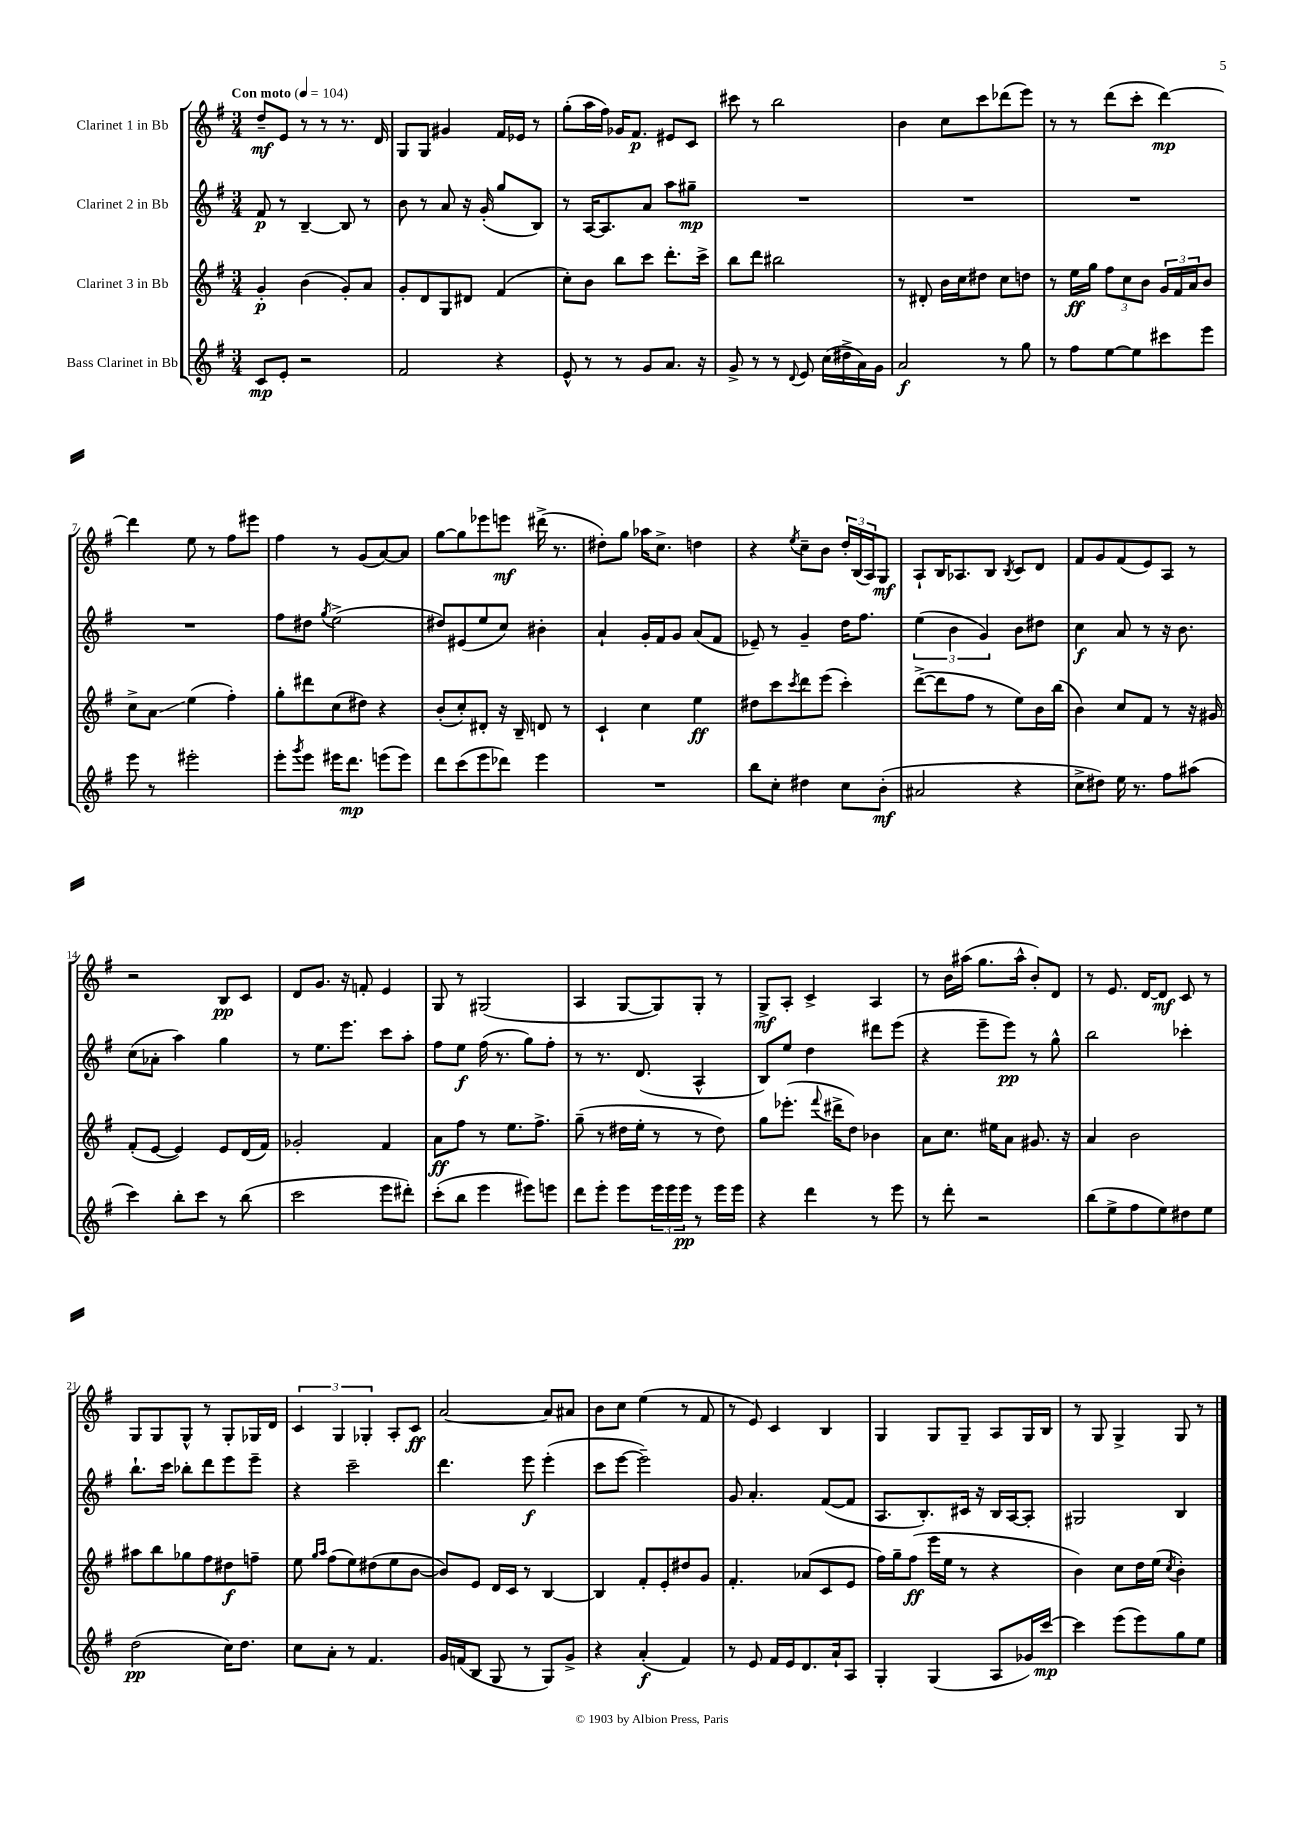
<<
\new StaffGroup <<
\new Staff = "s0" \with { instrumentName = "Clarinet 1 in Bb" } {
    \clef treble \key g \major \numericTimeSignature \time 3/4 \tempo "Con moto" 4 = 104
    d''8--\mf e'8 r8 r8 r8. d'16 |
    g8 g8 gis'4 fis'16 ees'16 r8 |
    g''8-.( a''16 fis''16) ges'16 fis'8.\p eis'8 c'8 |
    cis'''8 r8 b''2 |
    b'4 c''8 c'''8 des'''8( e'''8) |
    r8 r8 d'''8( c'''8-. d'''4~\mp) |
    d'''4 e''8 r8 fis''8 eis'''8 |
    fis''4 r8 g'8( a'8~) a'8 |
    g''8~ g''8 ees'''8 e'''8\mf dis'''16->( r8. |
    dis''8-.) g''8 aes''16 c''8.-> d''4 |
    r4 \acciaccatura { e''8 } c''8-- b'8 \tuplet 3/2 { d''16-. b16( a16) } g8\mf |
    a8-! b16 aes8. b8 \acciaccatura { b8 } c'8 d'8 |
    fis'8 g'8 fis'8( e'8) a8 r8 |
    r2 b8\pp c'8 |
    d'8 g'8. r16 f'8-. e'4 |
    g8 r8 gis2( |
    a4 g8~ g8) g8-. r8 |
    g8->\mf a8-. c'4-> a4 |
    r8 b'16 ais''16( g''8. ais''16-^ b'8-.) d'8 |
    r8 e'8. d'16~ d'8\mf c'8 r8 |
    g8 g8 g8-^ r8 g8-. ges16 d'16 |
    \tuplet 3/2 { c'4 g4 ges4-. } a8-. c'8\ff |
    a'2~ a'8 ais'8 |
    b'8 c''8 e''4( r8 fis'8 |
    r8 e'8) c'4 b4 |
    g4 g8 g8-- a8 g16 b16 |
    r8 g8 g4-> g8 r8 \bar "|." |
}
\new Staff = "s1" \with { instrumentName = "Clarinet 2 in Bb" } {
    \clef treble \key g \major \numericTimeSignature \time 3/4
    fis'8\p r8 b4~-- b8 r8 |
    b'8 r8 a'8 r16 g'16-.( g''8 b8) |
    r8 a16~ a8. a'8 a''8 gis''8--\mp |
    R2. |
    R2. |
    R2. |
    R2. |
    fis''8 dis''8 \acciaccatura { g''8 } e''2->( |
    dis''8) eis'8( e''8 c''8) bis'4-. |
    a'4-! g'16-. fis'16 g'8 a'8( fis'8 |
    ees'8--) r8 g'4-- d''16 fis''8. |
    \tuplet 3/2 { e''4( b'4 g'4) } b'8 dis''8 |
    c''4\f a'8 r8 r16 b'8. |
    c''8( aes'8-. a''4) g''4 |
    r8 e''8. e'''8. c'''8 a''8-. |
    fis''8 e''8\f fis''16( r8. g''8) fis''8-. |
    r8 r8. d'8.( a4-^ |
    b8) e''8 d''4 dis'''8 e'''8( |
    r4 e'''8-- e'''8\pp) r8 g''8-^ |
    b''2 ces'''4-. |
    b''8.-! c'''16 bes''8-. d'''8 e'''8 e'''8-- |
    r4 c'''2-- |
    d'''4. e'''8\f e'''4-.( |
    c'''8 e'''8~ e'''2--) |
    g'8 a'4.-. fis'8~( fis'8 |
    a8. b8.-.) cis'16 r16 b16 a16~ a8-. |
    gis2 b4 \bar "|." |
}
\new Staff = "s2" \with { instrumentName = "Clarinet 3 in Bb" } {
    \clef treble \key g \major \numericTimeSignature \time 3/4
    g'4-.\p b'4( g'8-.) a'8 |
    g'8-. d'8 g8 dis'8 fis'4( |
    c''8-.) b'8 b''8 c'''8 d'''8.-. c'''16-> |
    b''8 d'''8 bis''2 |
    r8 dis'8-. b'16 c''16 dis''8 c''8 d''8 |
    r8 e''16\ff g''16 \tuplet 3/2 { fis''8 c''8 b'8 } \tuplet 3/2 { g'16 fis'16 a'16 } b'8 |
    c''8-> a'8\glissando e''4( fis''4-.) |
    g''8-. dis'''8 c''8( dis''8) r4 |
    b'8-.( c''8-.) dis'8-. r16 b16-- d'8 r8 |
    c'4-! c''4 e''4\ff |
    dis''8 c'''8 \acciaccatura { c'''8 } d'''8 e'''8( c'''4-.) |
    d'''8~->( d'''8 fis''8 r8 e''8) b'16 b''16( |
    b'4) c''8 fis'8 r8 r16 gis'16 |
    fis'8-.( e'8~ e'4) e'8 d'16( fis'16) |
    ges'2-. fis'4 |
    a'8\ff fis''8 r8 e''8. fis''8.-> |
    g''8--( r8 dis''16 e''16-. r8 r8 dis''8) |
    g''8 ees'''8.-.( \appoggiatura { fis'''8 } dis'''16-> d''8) bes'4 |
    a'8 c''8. eis''16 a'8 gis'8. r16 |
    a'4 b'2 |
    ais''8 b''8 ges''8 fis''8 dis''8\f f''8-- |
    e''8 \grace { g''16 a''16 } fis''8( e''8) dis''8( e''8 b'8~ |
    b'8) e'8 d'16 c'16 r8 b4~ |
    b4 fis'8-. e'8-. dis''8 g'8 |
    fis'4.-. aes'8( c'8 e'8 |
    fis''16) g''16-- fis''8\ff( e'''16 e''16 r8 r4 |
    b'4) c''8 d''16 e''16( \acciaccatura { c''8 } b'4-.) \bar "|." |
}
\new Staff = "s3" \with { instrumentName = "Bass Clarinet in Bb" } {
    \clef treble \key g \major \numericTimeSignature \time 3/4
    c'8\mp e'8-. r2 |
    fis'2 r4 |
    e'8-^ r8 r8 g'8 a'8. r16 |
    g'8-> r8 r8 \appoggiatura { d'8 } e'8 c''16( dis''16-> a'16) g'16 |
    a'2\f r8 g''8 |
    r8 fis''8 e''8~ e''8 cis'''8 e'''8 |
    e'''8 r8 eis'''2-. |
    e'''8-. \acciaccatura { g'''8 } e'''8 eis'''16 d'''8.\mp e'''8( e'''8) |
    d'''8 c'''8( e'''8 des'''8) e'''4 |
    R2. |
    b''8 c''8-. dis''4 c''8 b'8-.\mf( |
    ais'2 r4 |
    c''8-> dis''8) e''16 r8. fis''8 ais''8( |
    c'''4) b''8-. c'''8 r8 b''8( |
    c'''2 e'''8 dis'''8-.) |
    c'''8-.( b''8 e'''4 eis'''8) e'''8 |
    d'''8 e'''8-. e'''8 \tuplet 3/2 { e'''16 e'''16 e'''16\pp } r8 e'''16 e'''16 |
    r4 d'''4 r8 e'''8 |
    r8 d'''8-. r2 |
    b''8( e''8-> fis''8 e''8) dis''8 e''8 |
    d''2\pp( c''16) d''8. |
    c''8 a'8-. r8 fis'4. |
    g'16 f'16( b8 g8 r8 g8) g'8-> |
    r4 a'4-.\f( fis'4) |
    r8 e'8 fis'16 e'16 d'8. a'16-! a8 |
    g4-. g4( a8 ges'16) c'''16~\mp |
    c'''4 e'''8( e'''8) g''8 e''8 \bar "|." |
}
>>
>>
